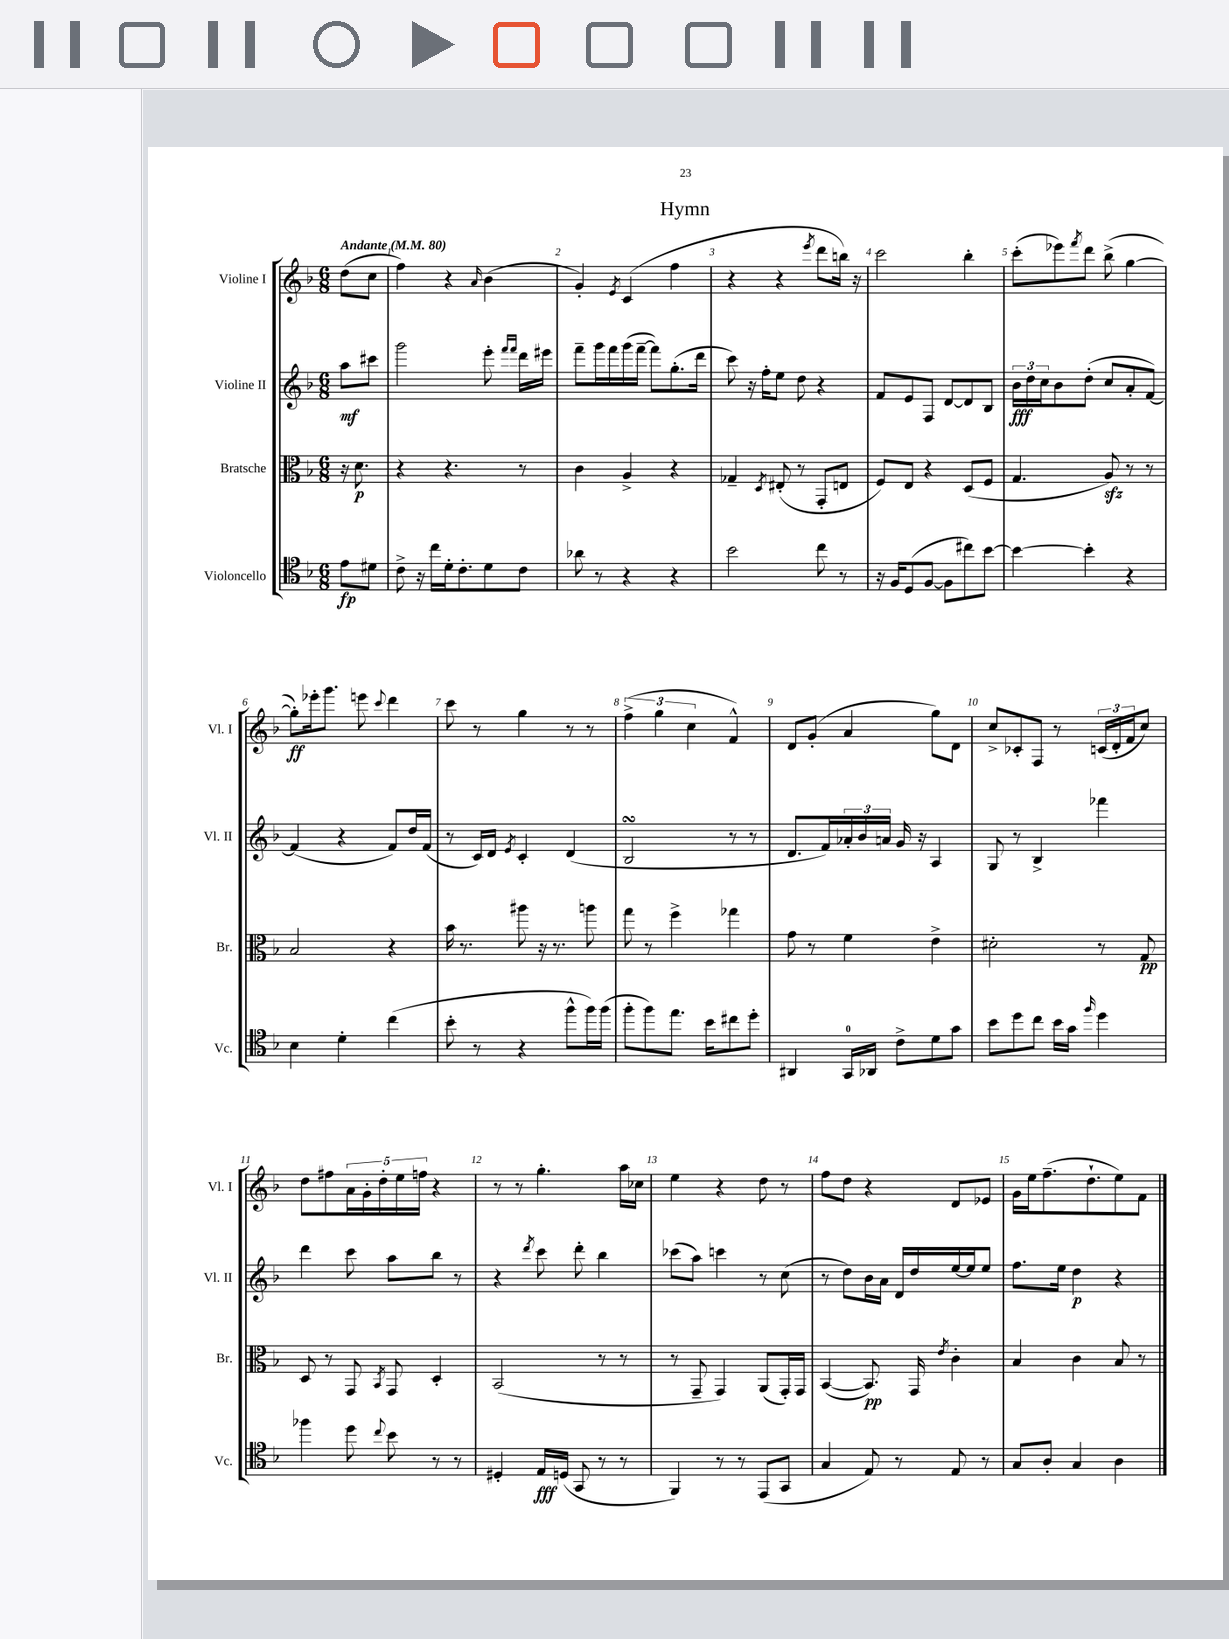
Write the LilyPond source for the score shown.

\header { title = "Hymn" }
<<
\new StaffGroup <<
\new Staff = "s0" \with { instrumentName = "Violine I" shortInstrumentName = "Vl. I" } {
    \clef treble \key f \major \numericTimeSignature \time 6/8 \partial 4 \tempo "Andante" 4 = 80
    d''8( c''8 |
    f''4) r4 \grace { a'16 } bes'4( |
    g'4-.) \acciaccatura { e'8 } c'4( f''4 |
    r4 r4 \acciaccatura { e'''8 } d'''8 b''16) r16 |
    c'''2 bes''4-. |
    c'''8-.( ees'''8) \acciaccatura { f'''8 } d'''8 bes''8->( g''4~ |
    g''8-.\ff) ees'''16-. g'''8. e'''8 \appoggiatura { c'''8 } d'''4 |
    c'''8 r8 g''4 r8 r8 |
    \tuplet 3/2 { f''4->( g''4 c''4 } f'4-^) |
    d'8 g'8-.( a'4 g''8) d'8 |
    c''8-> ces'8-. f8 r8 \tuplet 3/2 { c'16( d'16-. f'16 } c''8) |
    d''8 fis''8 \tuplet 5/4 { a'16 g'16-. d''16-. e''16 f''16 } r4 |
    r8 r8 g''4.-. a''16 ces''16 |
    e''4 r4 d''8 r8 |
    f''8 d''8 r4 d'8 ees'8 |
    g'16 e''16 f''8.--( d''8.-! e''8) f'8 \bar "|." |
}
\new Staff = "s1" \with { instrumentName = "Violine II" shortInstrumentName = "Vl. II" } {
    \clef treble \key f \major \numericTimeSignature \time 6/8 \partial 4
    a''8\mf cis'''8 |
    g'''2 e'''8-. \grace { f'''16 f'''16 } d'''16 eis'''16 |
    f'''8-- g'''16 f'''16 g'''16( f'''16~-- f'''8) g''8.-.( d'''16 |
    c'''8) r16 f''16-. e''8 d''8 r4 |
    f'8 e'8 f8 d'8~ d'8 bes8 |
    \tuplet 3/2 { bes'16\fff d''16 c''16 } bes'8 d''8-.( c''8 a'8-. f'8~) |
    f'4( r4 f'8) d''16 f'16( |
    r8 c'16) d'16 \acciaccatura { e'8 } c'4-. d'4( |
    bes2\turn r8 r8 |
    d'8. f'16) \tuplet 3/2 { aes'16-. bes'16 a'16 } g'16 r16 a4 |
    g8 r8 bes4-> fes'''4 |
    d'''4 c'''8 a''8 bes''8 r8 |
    r4 \acciaccatura { d'''8 } c'''8 d'''8-. bes''4 |
    ces'''8( a''8) c'''4 r8 c''8( |
    r8 d''8) bes'16 a'16 d'16 d''16 e''16~ e''16 e''8 |
    f''8. e''16 d''4\p r4 \bar "|." |
}
\new Staff = "s2" \with { instrumentName = "Bratsche" shortInstrumentName = "Br." } {
    \clef alto \key f \major \numericTimeSignature \time 6/8 \partial 4
    r16 d'8.\p |
    r4 r4. r8 |
    c'4 a4-> r4 |
    ges4-- \acciaccatura { d8 } eis8-.( r8 g,8-. e8 |
    f8) e8 r4 d8( f8 |
    g4. a8\sfz) r8 r8 |
    bes2 r4 |
    bes'16 r8. ais''8 r16 r8. a''8 |
    g''8 r8 f''4-> ges''4 |
    g'8 r8 f'4 e'4-> |
    dis'2-. r8 g8\pp |
    d8 r8 g,8 \acciaccatura { bes,8 } g,8 d4-. |
    bes,2( r8 r8 |
    r8 g,8-- g,4) a,8( g,16-.) g,16 |
    bes,4~( bes,8.\pp) g,16 \acciaccatura { e'8 } c'4-. |
    bes4 c'4 bes8 r8 \bar "|." |
}
\new Staff = "s3" \with { instrumentName = "Violoncello" shortInstrumentName = "Vc." } {
    \clef tenor \key f \major \numericTimeSignature \time 6/8 \partial 4
    e'8\fp dis'8 |
    c'8-> r16 c''16 d'16-. c'8.-. d'8 c'8 |
    aes'8 r8 r4 r4 |
    bes'2 c''8 r8 |
    r16 f16 d8( f8~ f8 cis''8) bes'8~ |
    bes'4~ bes'4-. r4 |
    bes4 d'4-. c''4( |
    bes'8-. r8 r4 f''8-^ f''16) f''16( |
    f''8-. f''8) e''8. bes'16 cis''8 d''8-. |
    ais,4 g,16-0 aes,16 c'8-> d'8 g'8 |
    bes'8 d''8 c''8 bes'16 g'16 \grace { f''16 } d''4 |
    fes''4 d''8 \appoggiatura { c''8 } bes'8 r8 r8 |
    dis4-. e16\fff d16( g,8 r8 r8 |
    f,4) r8 r8 e,8( g,8 |
    g4 e8) r8 e8 r8 |
    g8 a8-. g4 a4 \bar "|." |
}
>>
>>
\layout { \context { \Score \override BarNumber.break-visibility = ##(#f #t #t) barNumberVisibility = #all-bar-numbers-visible } }
